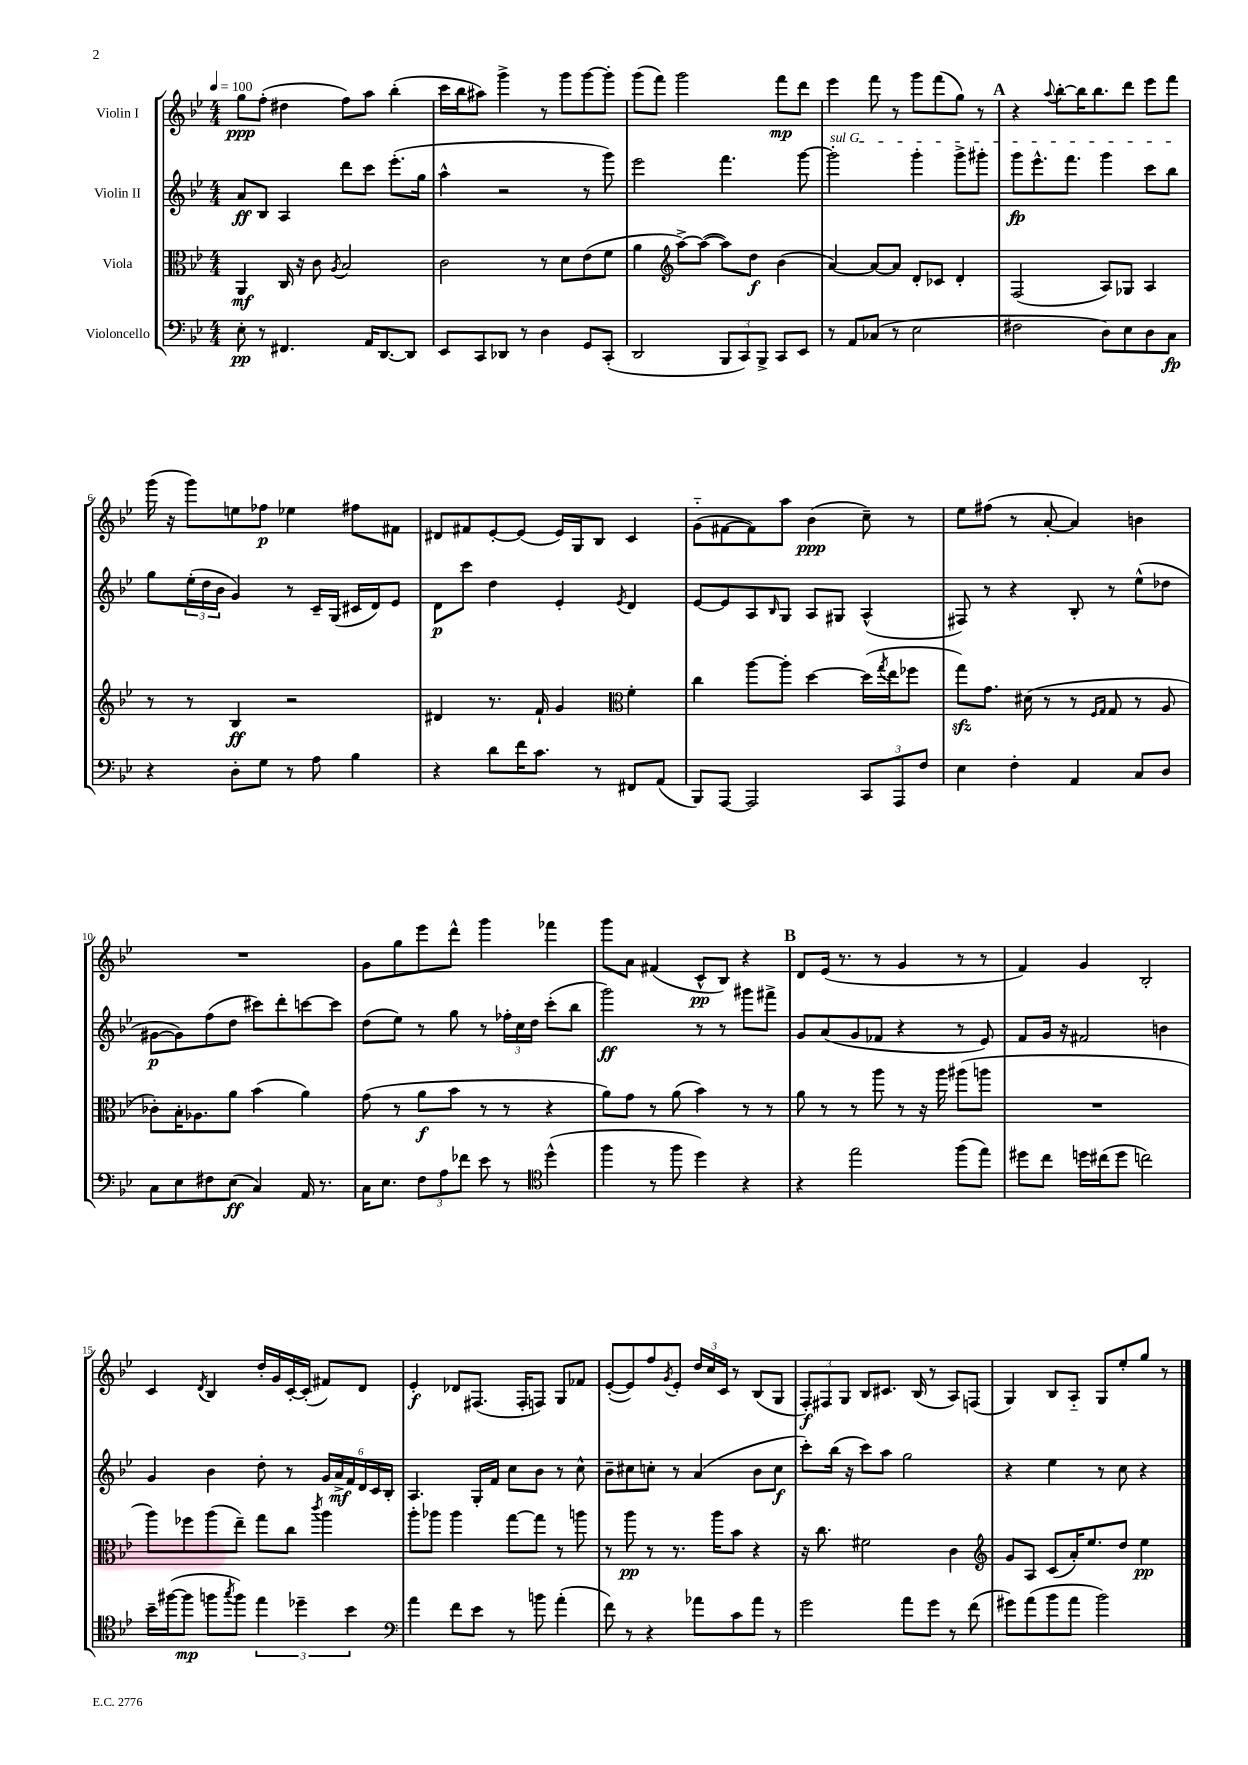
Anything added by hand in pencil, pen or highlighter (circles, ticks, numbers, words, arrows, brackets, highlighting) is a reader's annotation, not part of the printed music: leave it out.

**kern	**kern	**kern	**kern
*staff4	*staff3	*staff2	*staff1
*clefF4	*clefC3	*clefG2	*clefG2
*k[b-e-]	*k[b-e-]	*k[b-e-]	*k[b-e-]
*M4/4	*M4/4	*M4/4	*M4/4
*MM100	*MM100	*MM100	*MM100
8E-'	4AA	8a	8gg
8r	.	8B-	(8ff'
4.FF#	16C	4A	4dd#
.	16r	.	.
.	8c	.	.
.	8qA	.	.
.	2B-	8ddd	8ff)
16AA	.	8ccc	8aa
[8.DD	.	.	.
.	.	(8.eee-'	(4bb-'
8DD]	.	.	.
.	.	16gg	.
=	=	=	=
8EE-	2c	4aa^^	16ccc
.	.	.	16bb-
8CC	.	.	8aa#)
8DD-	.	2r	4ggg^
8r	.	.	.
4D	8r	.	8r
.	8d	.	8ggg
8GG	(8e-	8r	[8ggg
(8CC'	8f	8ggg)	8ggg']
=	=	=	=
2DD	4a	2eee-	(8ggg
.	.	.	8fff)
*	*clefG2	*	*
.	[8aa^)	.	2ggg
.	(8aa_	.	.
12BBB-	8aa])	4.fff	.
12CC)	.	.	.
.	8dd	.	.
12BBB-^	.	.	.
8CC	(4b-	.	8fff
8EE-	.	[8ggg	8ddd
=	=	=	=
8r	[4a)	2ggg']	4eee-
8AA	.	.	.
(8C-	8a_	.	8fff
8r	8a]	.	8r
2E-	8d'	4ggg'	8ggg
.	8c-	.	(8fff
.	4d'	8ggg^	8gg)
.	.	8ggg#'	8r
=	=	=	=
2F#	(2F	8ggg	4r
.	.	8.eee-^^	.
.	.	.	8qqaa
.	.	.	[8bb-'
.	.	8.fff	.
.	.	.	16bb-]
.	.	.	8.bb-
8D)	8A)	4ggg	.
8E-	8G-	.	8ddd
8D	4A	8ccc	8eee-
8C	.	8bb-	8fff
=	=	=	=
4r	8r	8gg	(16ggg
.	.	.	16r
.	8r	(24ee-'	8ggg)
.	.	24dd	.
.	.	24b-	.
8D'	4B-	4g)	8ee
8G	.	.	8ff-
8r	2r	8r	4ee-
8A	.	16c~	.
.	.	(16G	.
4B-	.	16c#	8ff#
.	.	16d)	.
.	.	8e-	8f#
=	=	=	=
4r	4d#	8d	8d#
.	.	8ccc	8f#
8d	8.r	4dd	[8e-'
16f	.	.	(8e-]
8.c	16f`	.	.
.	4g	4e-'	16e-)
.	.	.	16G
8r	.	.	8B-
*	*clefC3	*	*
.	.	8qe-	.
8FF#	4f'	4d	4c
(8AA	.	.	.
=	=	=	=
8BBB-)	4cc	[8e-	(8g'~
[8AAA	.	8e-]	[8f#
2AAA]	[8aa	8A	8f#])
.	.	16qqB-	.
.	8aa']	8G	8aa
.	[4dd	8A	(4b-
.	.	8G#	.
12CC	(16dd]	(4A^^	8cc~)
.	8qgg	.	.
.	16ee-	.	.
12AAA	.	.	.
.	8ff-	.	8r
12F	.	.	.
=	=	=	=
4E-	8gg)	8F#)	8ee-
.	8.g	8r	(8ff#
4F'	.	4r	8r
.	(16d#	.	.
.	8r	.	[8a'
4AA	8r	8B-'	4a])
.	16qqF	.	.
.	16qqG	.	.
.	8G	8r	.
8C	8r	(8ee-^^	4b
8D	8A	8dd-	.
=	=	=	=
8C	8c-')	[8g#	1r
8E-	16B-'	8g#])	.
.	8.A-	.	.
8F#	.	(8ff	.
(8E-	8a	8dd	.
4C)	(4b-	8ccc#)	.
.	.	8ddd'	.
16AA	4a)	[8ccc	.
8.r	.	.	.
.	.	8ccc]	.
=	=	=	=
16C	(8g	(8dd	8g
8.E-	.	.	.
.	8r	8ee-)	8gg
12F	8a	8r	8eee-
12A	.	.	.
.	8b-	8gg	8ddd^^
12f-	.	.	.
8e-	8r	8r	4ggg
8r	8r	24ff-'	.
.	.	24cc	.
.	.	24dd	.
*clefC4	*	*	*
(4dd^^	4r	(8ccc'	4fff-
.	.	8bb-	.
=	=	=	=
4ff	8a)	2ggg)	8ggg
.	8g	.	8a
8r	8r	.	(4f#
8ff	(8a	.	.
4dd)	4b-)	8r	8c^^
.	.	8r	8B-)
4r	8r	8ggg#	4r
.	8r	8fff#^	.
=	=	=	=
4r	8a	8g	8d
.	8r	(8a	(16e-
.	.	.	8.r
2ee-	8r	8g	.
.	8aa	8f-	8r
.	8r	4r	4g
.	16r	.	.
.	16aa	.	.
(8ff	(8aa#	8r	8r
8ee-)	8aa	8e-)	8r
=	=	=	=
8dd#	1r	8f	4f)
8cc	.	16g	.
.	.	16r	.
16dd	.	2f#	4g
(16cc#	.	.	.
8dd	.	.	.
2cc)	.	.	2B-'
.	.	4b	.
=	=	=	=
16b-~	8aa)	4g	4c
([16ff#	.	.	.
8ff#]	8ff-	.	.
.	.	.	8qd
8ff	(8aa	4b-	4B-
8qgg	.	.	.
8ff)	8ee-~)	.	.
6ee-	8gg	8dd'	16dd'
.	.	.	16g
.	8cc	8r	[16c'
6dd-~	.	.	.
.	.	.	(16c']
.	8qccc	.	.
.	4aa	24g	8f#)
.	.	24a^	.
6b-	.	24f	.
.	.	24d	8d
.	.	24c	.
.	.	24B-'	.
=	=	=	=
*clefF4	*	*	*
4a	8aa'	4.A	4e-'
.	8aa-	.	.
8f	4aa-	.	8d-
8e-	.	16G'	(8.F#
.	.	16f	.
8r	[8gg	8cc	.
.	.	.	16F#'
8b	8gg]	8b-	8F)
(4a'	8r	8r	8G
.	8aa	8cc^^	8f-
=	=	=	=
8f)	8r	8b-~	([8e-'
8r	8aa	8cc#	8e-])
4r	8r	8cc'	8ff
.	.	.	8qg
.	8.r	8r	8e-'
8a-	.	(4a	24dd
.	.	.	24cc
.	16aa	.	.
.	.	.	24c
8c	8b-	.	8r
8a-	4r	8b-	(8B-
8r	.	8cc	8G
=	=	=	=
2g	16r	8ccc')	12F')
.	8.cc	.	.
.	.	.	12F#
.	.	(16bb-	.
.	.	.	12G
.	.	16r	.
.	2f#	8ccc)	8B-
.	.	8aa	8.c#
8a	.	2gg	.
.	.	.	(16B-
8g	.	.	8r
8r	4c	.	8A)
(8f	.	.	(8F
=	=	=	=
*	*clefG2	*	*
8g#)	8g	4r	4G)
(8a	8A	.	.
8b-	(8c	4ee-	8B-
8a	16a')	.	8A'~
.	8.ee-	.	.
2b-)	.	8r	8G
.	8dd	8cc	8ee-'
.	4ee-	4r	8gg
.	.	.	8r
==	==	==	==
*-	*-	*-	*-
